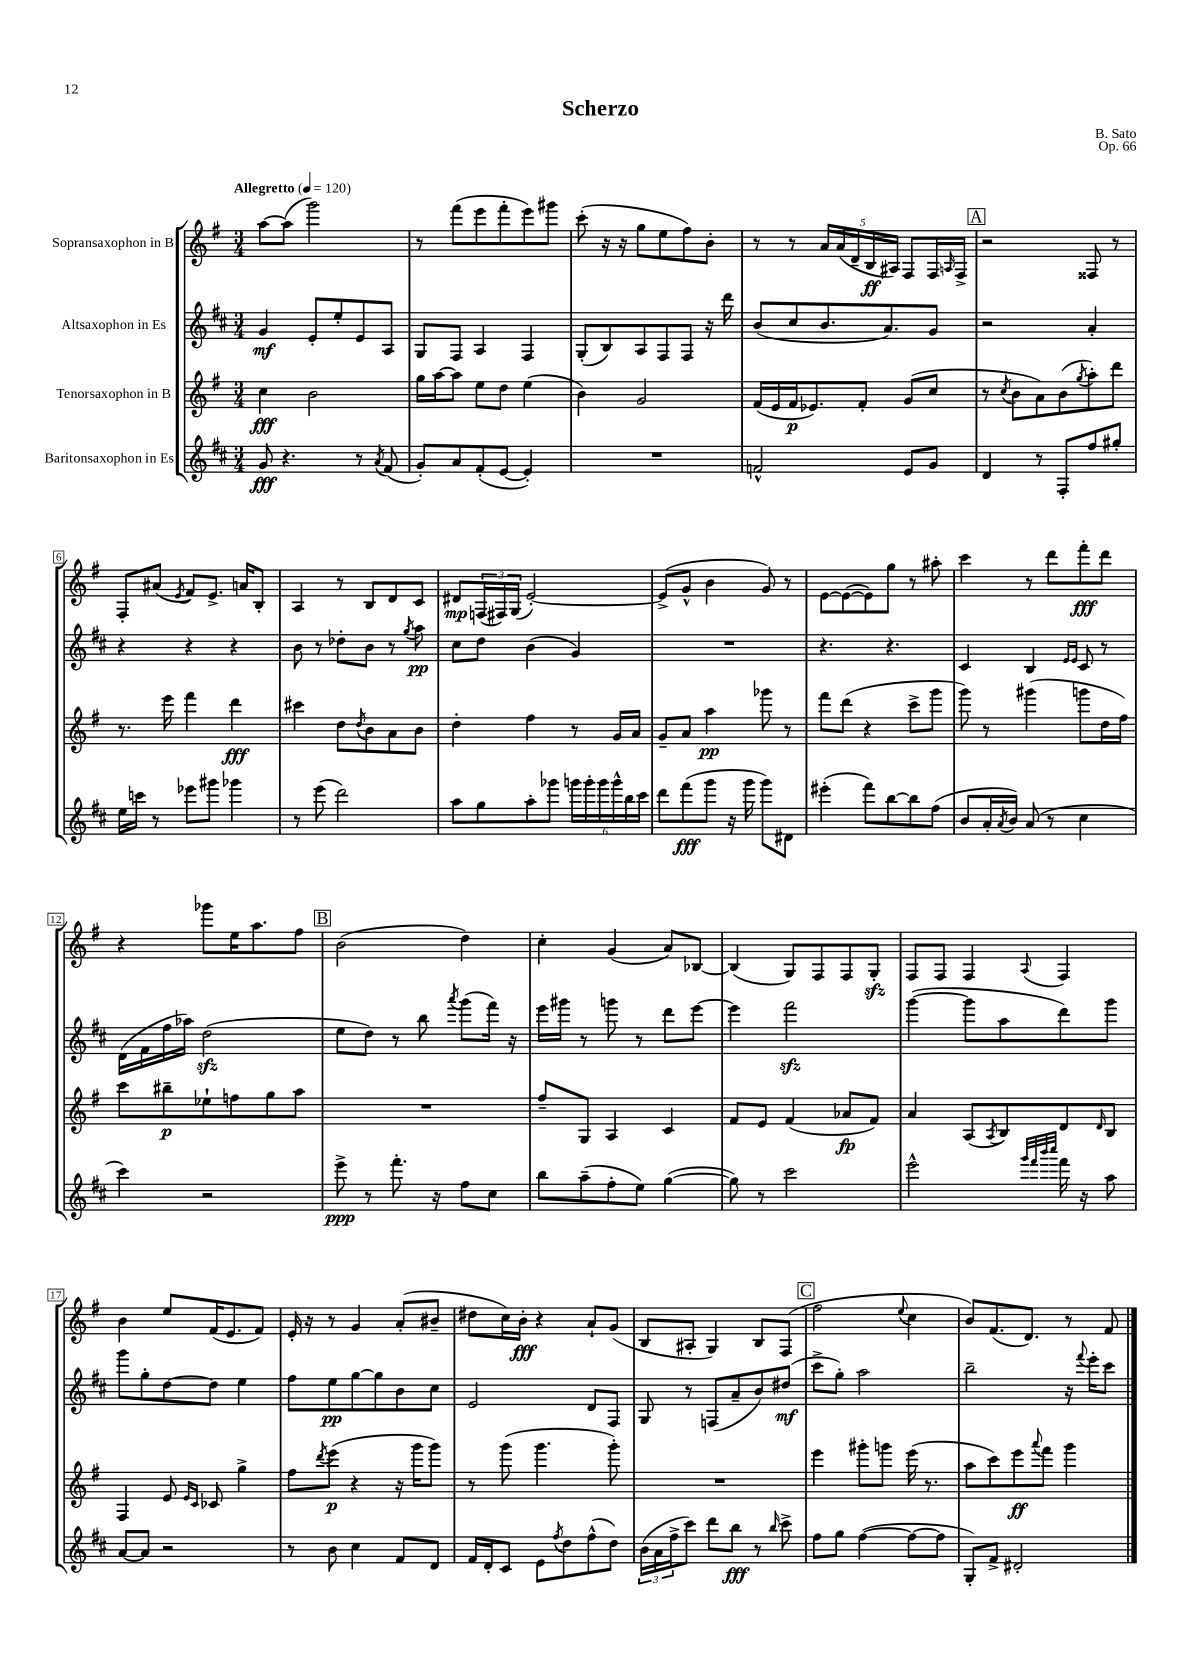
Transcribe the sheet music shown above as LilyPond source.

\header { title = "Scherzo" composer = "B. Sato" opus = "Op. 66" }
<<
\new StaffGroup <<
\new Staff = "s0" \with { instrumentName = "Sopransaxophon in B" } {
    \clef treble \key g \major \numericTimeSignature \time 3/4 \tempo "Allegretto" 4 = 120
    a''8~ a''8( g'''2) |
    r8 fis'''8( e'''8 fis'''8-. e'''8) gis'''8 |
    c'''8-.( r16 r16 g''8 e''8 fis''8) b'8-. |
    r8 r8 \tuplet 5/4 { a'16 a'16( d'16-- b16\ff ais16) } fis8 fis16 \grace { a16 } fis16-> |
    \mark \markup { \box "A" } r2 fisis8 r8 |
    fis8-. ais'8( \acciaccatura { e'8 } fis'8) e'8.-> a'16 b8-. |
    a4 r8 b8 d'8 c'8 |
    dis'8\mp \tuplet 3/2 { f16( fis16) g16( } e'2~-.) |
    e'8->( g'8-^ b'4 g'8) r8 |
    e'8~ e'8~( e'8) g''8 r8 ais''8-. |
    c'''4 r8 d'''8 fis'''8-.\fff d'''8 |
    r4 ges'''8 e''16 a''8. fis''8 |
    \mark \markup { \box "B" } b'2( d''4) |
    c''4-. g'4( a'8) bes8~ |
    bes4( g8) fis8 fis8 g8-.\sfz |
    fis8 fis8 fis4 \appoggiatura { a8 } fis4 |
    b'4 e''8 fis'16( e'8. fis'8) |
    e'16-. r16 r8 g'4 a'8-.( bis'8-- |
    dis''8 c''16) b'16-.\fff r4 a'8-! g'8( |
    b8 ais8-. g4) b8 fis8( |
    \mark \markup { \box "C" } fis''2 \appoggiatura { e''8 } c''4 |
    b'8) fis'8.( d'8.) r8 fis'8 \bar "|." |
}
\new Staff = "s1" \with { instrumentName = "Altsaxophon in Es" } {
    \clef treble \key d \major \numericTimeSignature \time 3/4
    g'4\mf e'8-. e''8-. e'8 a8 |
    g8 fis8 a4 fis4 |
    g8-.( b8) a8 fis8 fis8 r16 d'''16 |
    b'8( cis''8 b'8. a'8.) g'8 |
    \mark \markup { \box "A" } r2 a'4-. |
    r4 r4 r4 |
    b'8 r8 des''8-. b'8 r8 \acciaccatura { g''8 } a''8\pp |
    cis''8 d''8 b'4( g'4) |
    R2. |
    r4. r4. |
    cis'4 b4 \grace { e'16 e'16 } cis'8 r8 |
    d'16( fis'16 fis''16 aes''16) d''2\sfz( |
    \mark \markup { \box "B" } e''8 d''8) r8 b''8 \acciaccatura { a'''8 } g'''8( fis'''16) r16 |
    e'''16 gis'''16 r8 g'''8 r8 d'''8 e'''8~ |
    e'''4 fis'''2\sfz |
    g'''4~( g'''8 a''8 d'''8) g'''8 |
    g'''8 g''8-. d''8~ d''8 e''4 |
    fis''8 e''8\pp g''8~ g''8 b'8 cis''8 |
    e'2 d'8 fis8 |
    g8 r8 f8( a'8-- b'8) dis''8\mf( |
    \mark \markup { \box "C" } cis'''8-> g''8-.) a''2 |
    b''2-- r16 \appoggiatura { fis'''8 } e'''16-. cis'''8 \bar "|." |
}
\new Staff = "s2" \with { instrumentName = "Tenorsaxophon in B" } {
    \clef treble \key g \major \numericTimeSignature \time 3/4
    c''4\fff b'2 |
    g''16 a''16~ a''8 e''8 d''8 e''4( |
    b'4) g'2 |
    fis'16( e'16 fis'16\p ees'8.) fis'8-. g'8( c''8 |
    \mark \markup { \box "A" } r8 \acciaccatura { c''8 } b'8 a'8) b'8( \acciaccatura { g''8 } a''8-.) d'''8 |
    r8. e'''16 fis'''4 d'''4\fff |
    cis'''4 d''8 \acciaccatura { d''8 } b'8 a'8 b'8 |
    d''4-. fis''4 r8 g'16 a'16 |
    g'8-- a'8 a''4\pp ges'''8 r8 |
    fis'''8 d'''8( r4 c'''8-> g'''8 |
    g'''8) r8 gis'''4( g'''8 d''16 fis''16) |
    c'''8 bis''8--\p ees''8-! f''8 g''8 a''8 |
    \mark \markup { \box "B" } R2. |
    fis''8-- g8 a4 c'4 |
    fis'8 e'8 fis'4( aes'8\fp fis'8) |
    a'4 a8( \acciaccatura { a8 } b8) d'8 \grace { d'16 } b8 |
    fis4 e'8 \grace { e'16 c'16 } ces'8 g''4-> |
    fis''8 \acciaccatura { d'''8 } e'''8\p( r4 r16 g'''16 g'''8) |
    r8 g'''8( g'''4. g'''8-.) |
    R2. |
    \mark \markup { \box "C" } e'''4 gis'''8-. g'''8 e'''16( r8. |
    a''8 c'''8) e'''8\ff \appoggiatura { a'''8 } fis'''8 g'''4 \bar "|." |
}
\new Staff = "s3" \with { instrumentName = "Baritonsaxophon in Es" } {
    \clef treble \key d \major \numericTimeSignature \time 3/4
    g'8\fff r4. r8 \acciaccatura { a'8 } fis'8( |
    g'8-.) a'8 fis'8-.( e'8~ e'4-.) |
    R2. |
    f'2-^ e'8 g'8 |
    \mark \markup { \box "A" } d'4 r8 fis8-. fis''8 gis''8-. |
    e''16 c'''16 r8 ees'''8 gis'''8 ges'''4 |
    r8 e'''8( d'''2) |
    a''8 g''8 a''8-. ges'''8 \tuplet 6/4 { g'''16 g'''16-. g'''16 g'''16-^ b''16 cis'''16 } |
    d'''8 fis'''8\fff( g'''8 r16 g'''16 g'''8) dis'8 |
    eis'''4-.( fis'''8) b''8~ b''8 fis''8( |
    b'8 a'16-. \acciaccatura { a'8 } b'16) a'8( r8 cis''4 |
    cis'''4) r2 |
    \mark \markup { \box "B" } e'''8->\ppp r8 fis'''8.-. r16 fis''8 cis''8 |
    b''8 a''8--( fis''8-. e''8) g''4~( |
    g''8) r8 cis'''2 |
    e'''2-^ \grace { g'''32 fis'''32 b'''32 cis''''32 } fis'''16 r16 a''8 |
    a'8~ a'8 r2 |
    r8 b'8 cis''4 fis'8 d'8 |
    fis'16 d'16-. cis'8 e'8 \acciaccatura { fis''8 } d''8 fis''8-^( d''8) |
    \tuplet 3/2 { b'16( a'16 fis''16-> } cis'''8) d'''8 b''8\fff r8 \grace { b''16 } cis'''8-> |
    \mark \markup { \box "C" } fis''8 g''8 fis''4~( fis''8~ fis''8 |
    g8-.) fis'8-> dis'2-. \bar "|." |
}
>>
>>
\layout { \context { \Score \override BarNumber.stencil = #(make-stencil-boxer 0.1 0.3 ly:text-interface::print) } }
